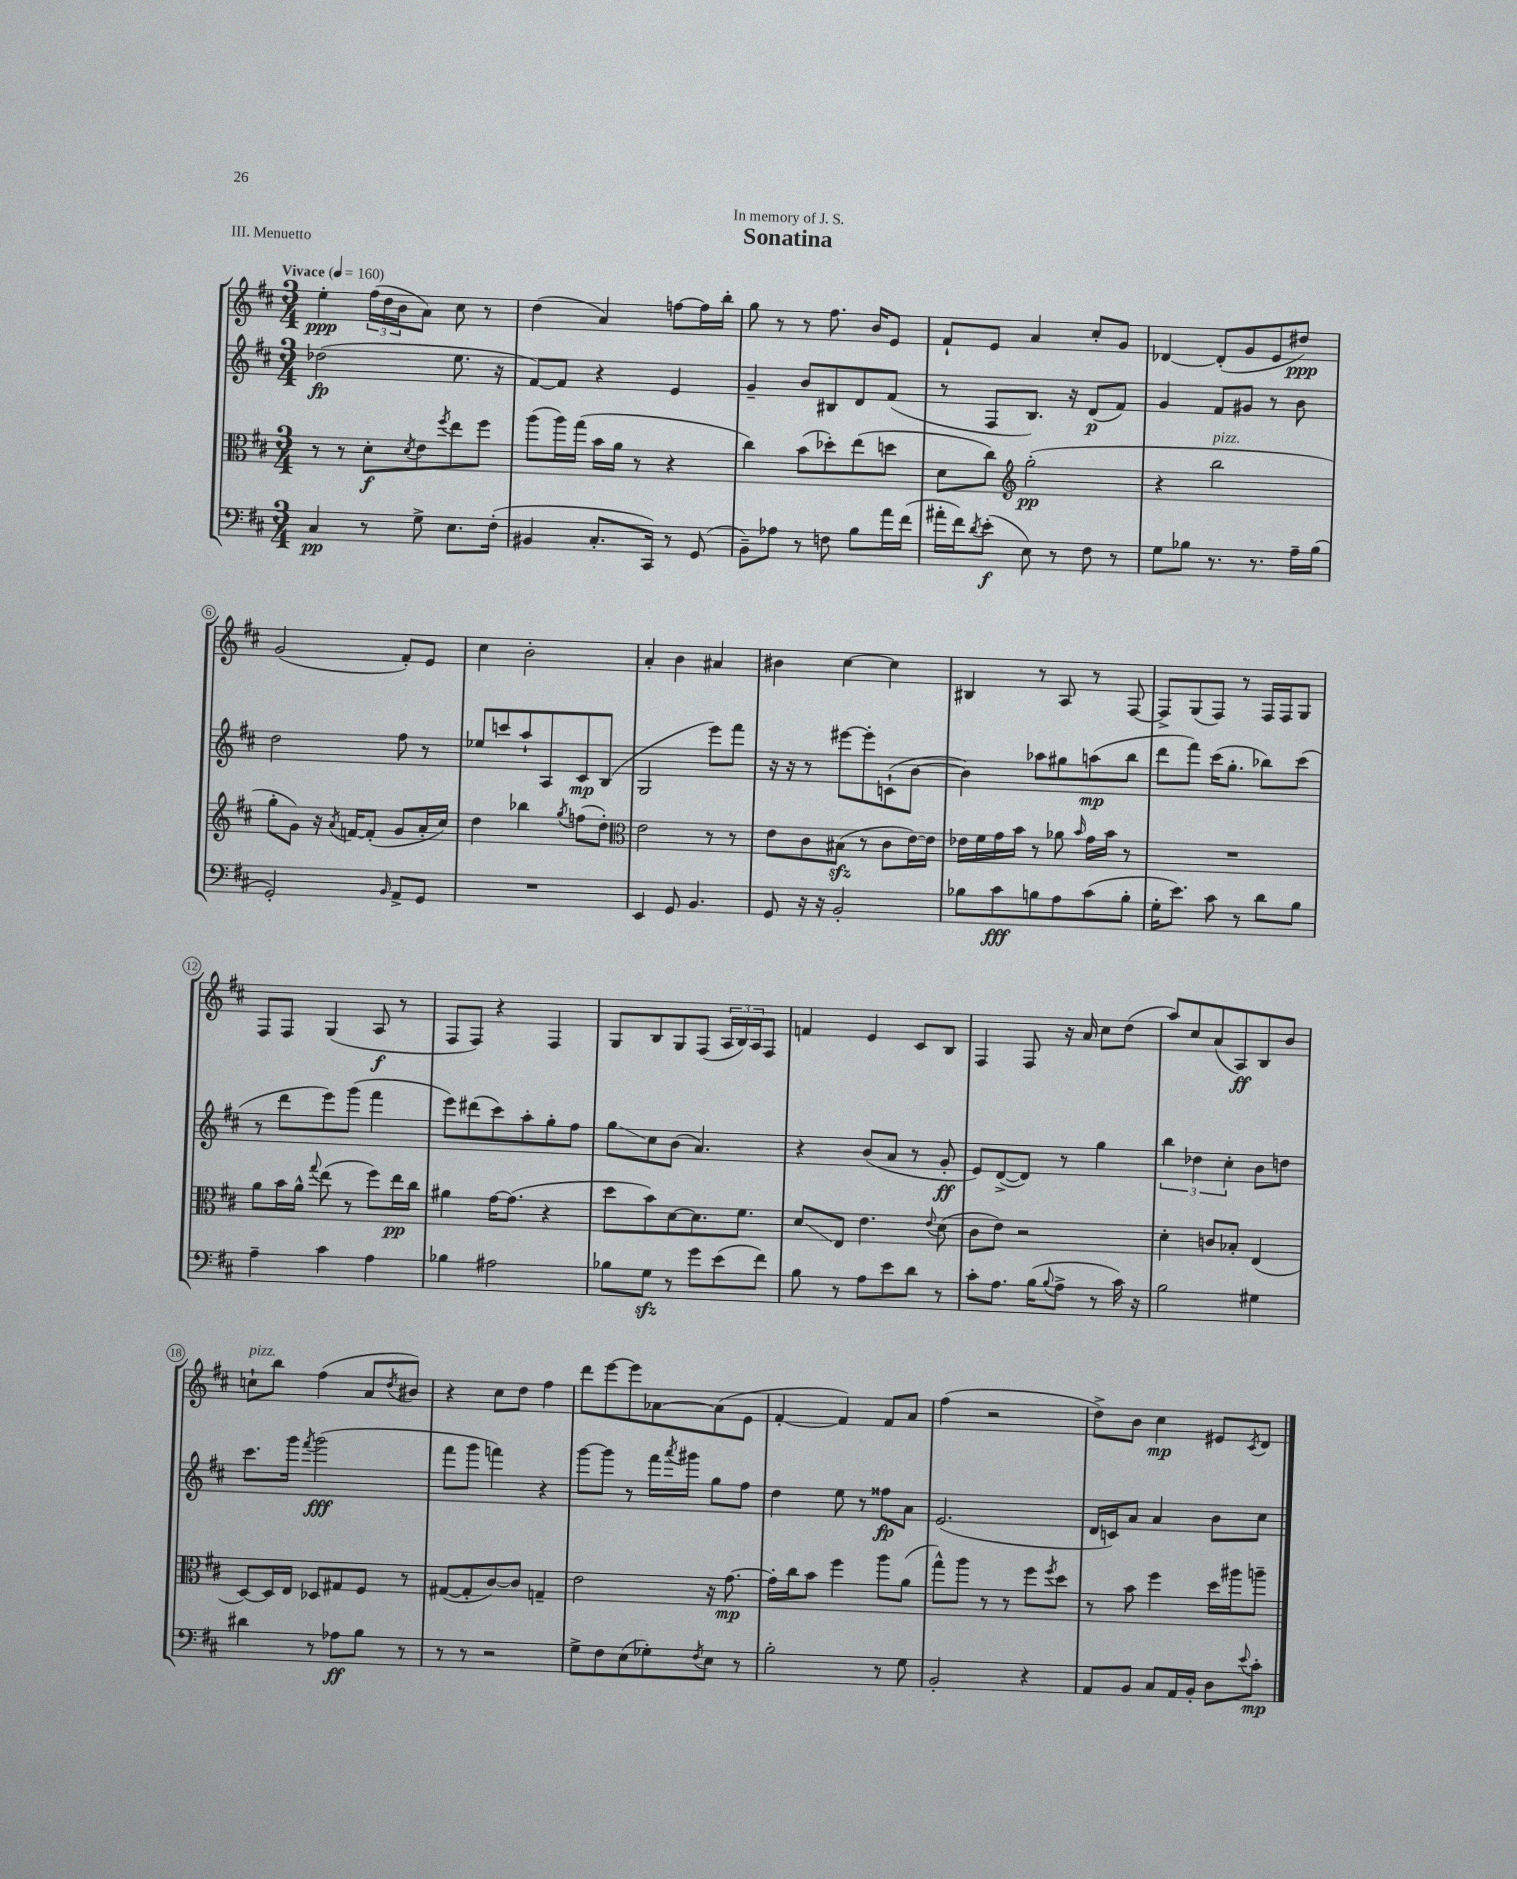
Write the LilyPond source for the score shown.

\header { title = "Sonatina" dedication = "In memory of J. S." piece = "III. Menuetto" }
<<
\new StaffGroup <<
\new Staff = "s0" {
    \clef treble \key d \major \numericTimeSignature \time 3/4 \tempo "Vivace" 4 = 160
    e''4-.\ppp \tuplet 3/2 { fis''16( d''16 b'16 } a'8) cis''8 r8 |
    d''4( a'4) f''8~ f''16 b''16-. |
    g''8 r8 r8 fis''8. b'16 e'8 |
    fis'8-! e'8 a'4 cis''8-. g'8 |
    des'4~ des'8-.( g'8 e'8 dis''8\ppp) |
    g'2( fis'8-.) e'8 |
    cis''4 b'2-. |
    a'4-. b'4 ais'4 |
    bis'4 cis''4~ cis''4 |
    bis4 r8 a8 r8 fis8~ |
    fis8-> g8( fis8) r8 fis16 fis16 g8 |
    fis8 fis8 g4( a8\f r8 |
    fis8 fis8) r4 fis4 |
    g8 b8 g8 fis8( \tuplet 3/2 { a16 b16) a16 } fis8 |
    f'4 e'4 cis'8 b8 |
    fis4 fis8 r16 a'16 cis''8 d''8( |
    a''8) cis''8 a'8( a8\ff) b8 b'8 |
    c''8-!^\markup { \italic "pizz." } b''8 fis''4( a'8 \acciaccatura { d''8 } bis'8) |
    r4 cis''8 d''8 fis''4 |
    d'''8 e'''8~ e'''8 aes'8~ aes'8( e'8 |
    fis'4~-. fis'4) fis'8 a'8 |
    fis''4( r2 |
    d''8->) b'8 cis''4\mp eis'8 \acciaccatura { cis'8 } d'8 \bar "|." |
}
\new Staff = "s1" {
    \clef treble \key d \major \numericTimeSignature \time 3/4
    des''2\fp( e''8. r16 |
    fis'8~) fis'8 r4 e'4 |
    g'4-- b'8 bis8 d'8 fis'8( |
    r8 fis8 b8.) r16 d'8\p( fis'8) |
    g'4 fis'8 gis'8 r8 b'8 |
    d''2 fis''8 r8 |
    ees''8 c'''8 a''8-! a8 cis'8\mp b8( |
    g2 e'''8) fis'''8 |
    r16 r16 r8 eis'''8~ eis'''8-. c'8-!( b'8~ |
    b'4) aes''8 gis''8 a''8\mp( b''8 |
    d'''8 fis'''8) cis'''16( g''8.-. bes''8) cis'''8( |
    r8 d'''8 e'''8) g'''8( fis'''4 |
    e'''8) dis'''8( cis'''8) a''8-. g''8-. fis''8 |
    g''8\glissando cis''8 b'8( a'4.) |
    r4 b'8( a'8 r8 g'8-.\ff |
    e'8) d'8~->( d'8) r8 g''4 |
    \tuplet 3/2 { b''4 des''4 cis''4-. } b'8 d''8 |
    cis'''8. g'''16 \acciaccatura { fis'''8 } g'''2\fff( |
    fis'''8 g'''8 f'''4) r4 |
    g'''8~ g'''8 r8 fis'''16 \acciaccatura { a'''8 } gis'''16 g''8 fis''8 |
    d''4 e''8 r8 fisis''8\fp a'8 |
    e'2.( |
    d'16 c'16) a'8 a'4 b'8 cis''8 \bar "|." |
}
\new Staff = "s2" {
    \clef alto \key d \major \numericTimeSignature \time 3/4
    r8 r8 d'8-.\f \acciaccatura { d'8 } e'8 \acciaccatura { fis''8 } e''8 fis''8 |
    a''8( a''16) g''16( b'16 a'16 r8 r4 |
    cis''4) b'8( des''8-.) e''8( d''8 |
    d'8 cis''8) \clef treble g''2-.\pp( |
    r4 b''2^\markup { \italic "pizz." } |
    g''8-. g'8) r16 \acciaccatura { a'8 } f'16~ f'8-.( g'8 a'16-. cis''16) |
    d''4 bes''4 \acciaccatura { g''8 } f''8( d''8-.) |
    \clef alto e'2 r8 r8 |
    e'8 cis'8 bis8\sfz( r8 cis'8 e'16~) e'16 |
    ees'16 fis'16 g'16 b'16 r8 aes'8 \grace { b'16 } g'16 b'16 r8 |
    R2. |
    a'8 b'16 a'16-^ \appoggiatura { g''8 } e''8( r8 fis''8) e''16\pp cis''16 |
    ais'4 g'16~ g'8.( r4 |
    d''8 b'8) d'8~ d'8. fis'8. |
    d'8\glissando e8 e'4. \appoggiatura { e'8 } d'8( |
    cis'8 e'8) r2 |
    d'4-. c'8 bes8-. e4( |
    d8~) d16 e16 des8 gis8 fis8 r8 |
    gis8~( gis8-. cis'8~) cis'8 g4-- |
    e'2 r16 g'8.~\mp |
    g'16-. cis''16 b'8 fis''4 a''8 a'8( |
    g''8-^) a''8 r8 r8 fis''8 \acciaccatura { fis''8 } d''8 |
    r8 b'8 fis''4 d''16 ais''16 a''8-- \bar "|." |
}
\new Staff = "s3" {
    \clef bass \key d \major \numericTimeSignature \time 3/4
    cis4\pp r8 g8-> e8. fis16-.( |
    bis,4 cis8.-. cis,16) r8 g,8( |
    b,8--) aes8 r8 f8 b8 a'16 fis'16( |
    ais'16-. fis'16) \acciaccatura { d'8 } e'8-.\f( e8) r8 fis8 r8 |
    g8 bes8 r8. r8. a16-- bes16( |
    g,2-.) \grace { b,16 } a,8-> g,8 |
    R2. |
    e,4 g,8 b,4. |
    g,8 r16 r16 b,2-. |
    bes8 cis'8\fff b8 a8 cis'8( b8-. |
    g16-. e'8.) cis'8 r8 d'8 b8 |
    a4-- cis'4 a4 |
    bes4 ais2 |
    bes8 g8\sfz r8 g'8 e'8( fis'8) |
    b8 r8 a8 e'8 d'8 r8 |
    cis'8-. a8. b16( \appoggiatura { b8 } a8-> r8 cis'16) r16 |
    b2 gis4 |
    dis'4 r8 aes8\ff b8 r8 |
    r8 r8 r2 |
    g8-> fis8 e8( ges8-.) \acciaccatura { fis8 } e8 r8 |
    b2-. r8 g8 |
    b,2-. r4 |
    a,8 b,8 cis8 a,16 b,16-. d8 \appoggiatura { e'8 } cis'8-.\mp \bar "|." |
}
>>
>>
\layout { \context { \Score \override BarNumber.stencil = #(make-stencil-circler 0.1 0.3 ly:text-interface::print) } }
